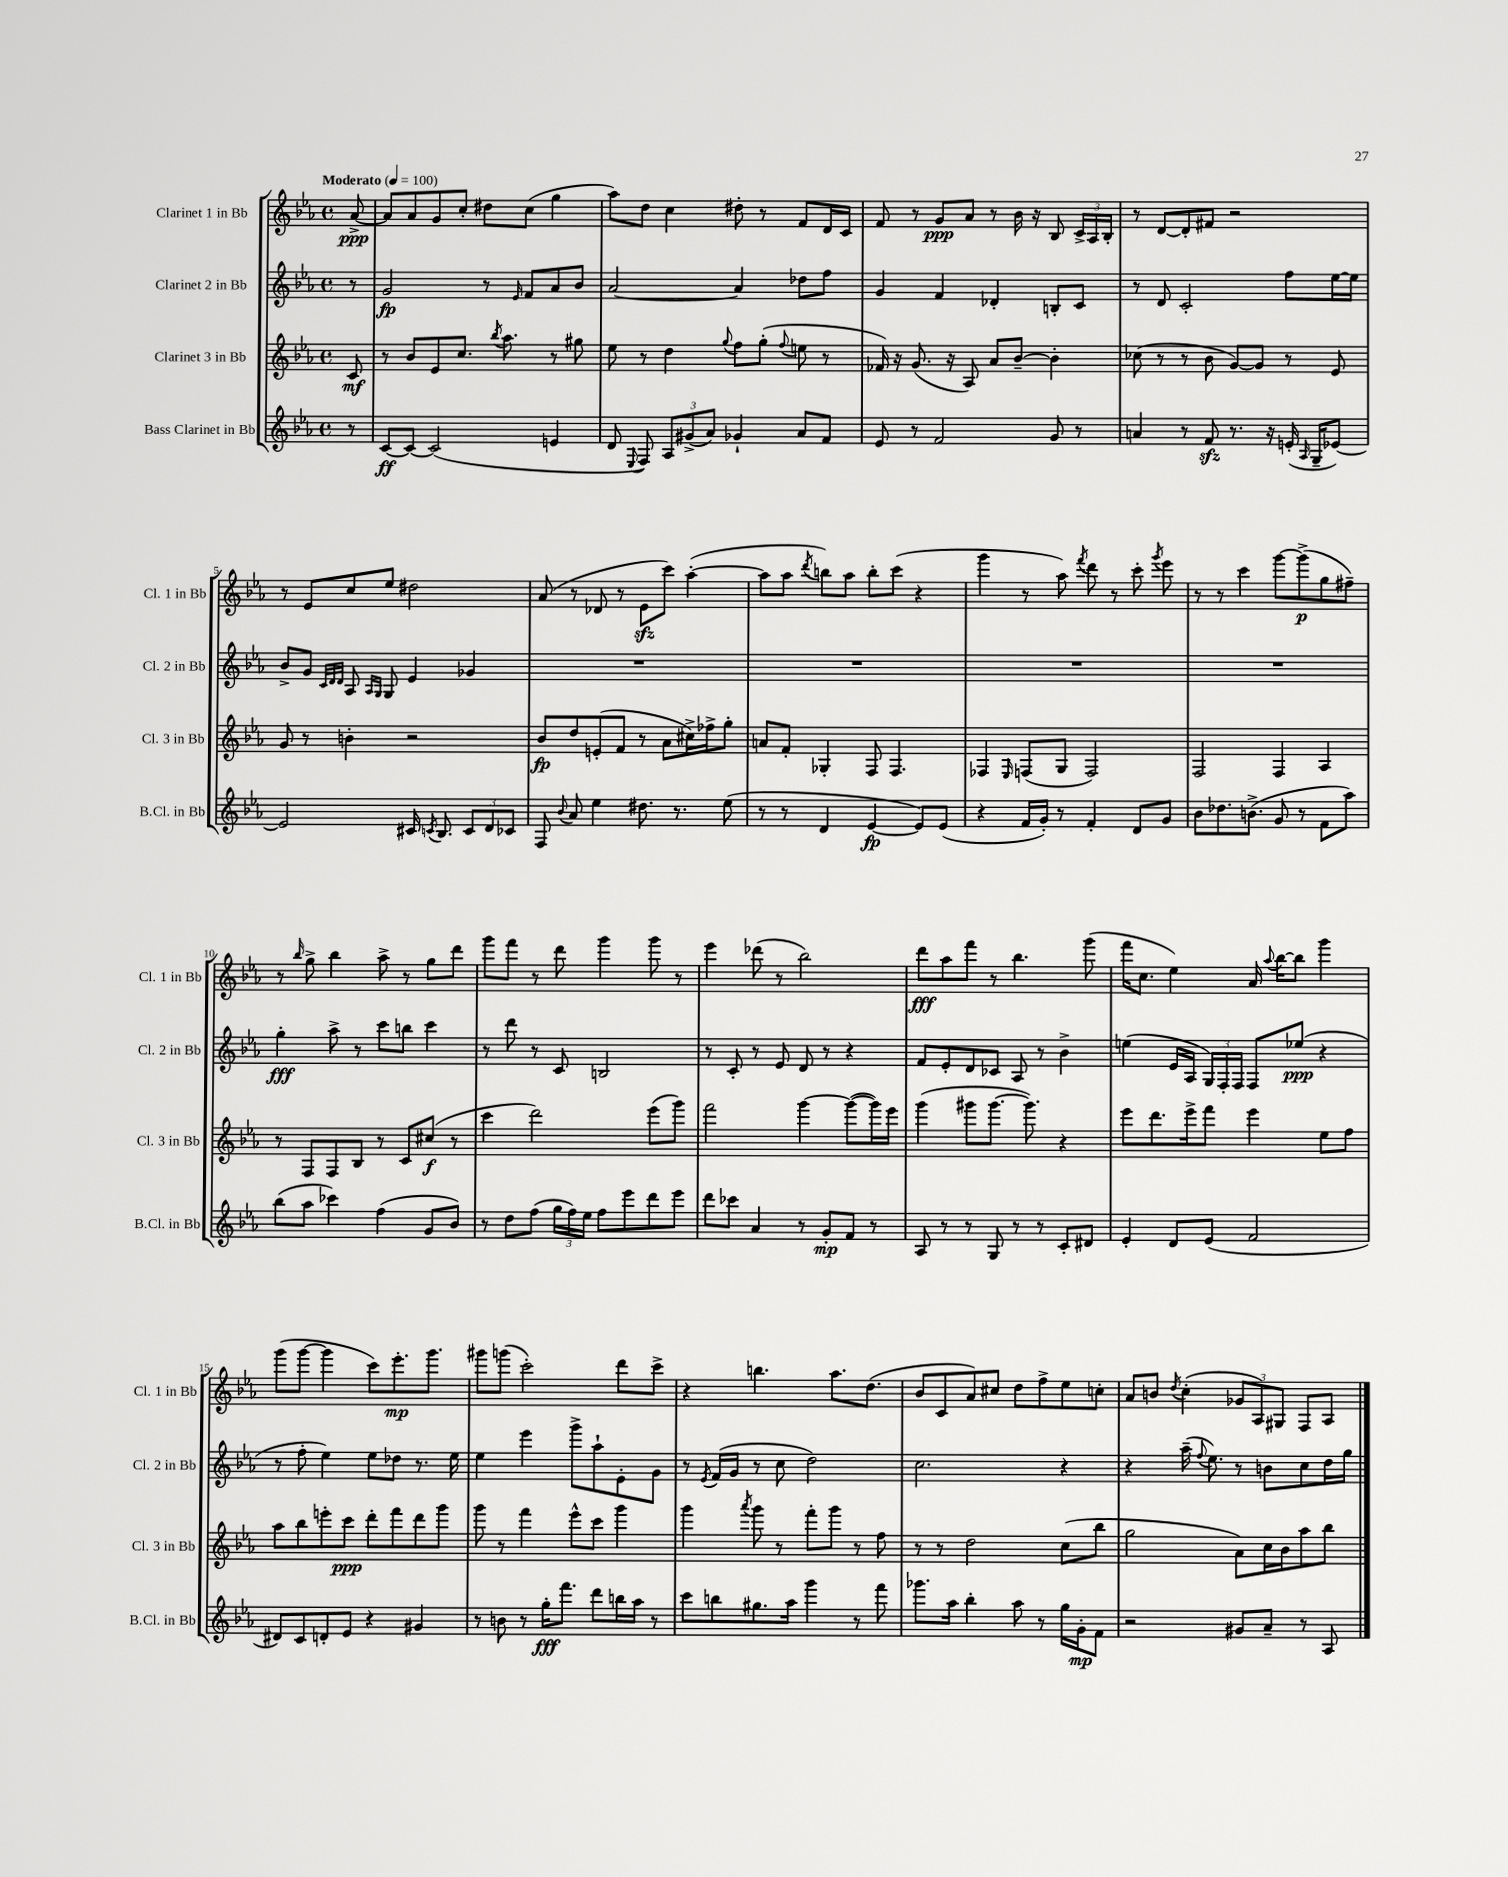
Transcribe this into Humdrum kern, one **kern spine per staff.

**kern	**kern	**kern	**kern
*staff4	*staff3	*staff2	*staff1
*clefG2	*clefG2	*clefG2	*clefG2
*k[b-e-a-]	*k[b-e-a-]	*k[b-e-a-]	*k[b-e-a-]
*M4/4	*M4/4	*M4/4	*M4/4
*met(c)	*met(c)	*met(c)	*met(c)
*MM100	*MM100	*MM100	*MM100
8r	8c	8r	[8a-^
=	=	=	=
[8c	8r	2g	8a-]
8c_	8b-	.	8a-
(2c]	8e-	.	8g
.	8.cc	.	8cc'
.	.	8r	8dd#
.	8qbb-	.	.
.	8.aa-	.	.
.	.	16qqe-	.
.	.	8f	(8cc
4e	8r	8a-	4gg
.	8gg#	8b-	.
=	=	=	=
8d	8ee-	[2a-	8aa-)
8qqE-	.	.	.
8F)	8r	.	8dd
12A-	4dd	.	4cc
(12g#^	.	.	.
12a-)	.	.	.
.	8qqgg	.	.
4g-`	8ff	4a-]	8dd#'
.	(8gg'	.	8r
.	8qqff	.	.
8a-	8ee	8dd-	8f
8f	8r	8ff	16d
.	.	.	16c
=	=	=	=
8e-	16f-)	4g	8f
.	16r	.	.
8r	(8.g	.	8r
2f	.	4f	8g
.	16r	.	.
.	8A-)	.	8a-
.	8a-	4d-'	8r
.	[8b-~	.	16b-
.	.	.	16r
8g	4b-']	8B'	8B-
8r	.	8c	24c^
.	.	.	24A-
.	.	.	24B-'
=	=	=	=
4a	(8cc-	8r	8r
.	8r	8d	[8d
8r	8r	2c'	8d']
8f	8b-	.	8f#
8.r	[8g)	.	2r
.	8g]	.	.
16r	.	.	.
(16e'	8r	8ff	.
16qqA-	.	.	.
16G~	.	.	.
[8e-)	8e-	[16ee-	.
.	.	16ee-]	.
=	=	=	=
2e-]	8g	8b-^	8r
.	8r	8g	8e-
.	.	32qqc	.
.	.	32qqd	.
.	.	32qqd	.
.	4b'	8A-	8cc
.	.	16qqA-	.
.	.	16qqG	.
.	.	8G	8ee-
16c#	2r	4e-	2dd#
8qc	.	.	.
8.B-	.	.	.
12c	.	4g-	.
12d	.	.	.
12c-	.	.	.
=	=	=	=
8F	8b-	1r	(8a-
8qqb-	.	.	.
8a-	8dd	.	8r
4ee-	(8e'	.	8d-
.	8f	.	8r
8.dd#	8r	.	8e-
.	8a-	.	8ccc)
8.r	.	.	.
.	16cc#^)	.	([4aa-'
.	16ff-^	.	.
(8ee-	8gg'	.	.
=	=	=	=
8r	8a	1r	8aa-]
8r	8f'	.	8aa-
.	.	.	8qddd
4d	4G-'	.	8bb)
.	.	.	8aa-
[4e-	8F	.	8bb'
.	4.F	.	(8ccc
8e-])	.	.	4r
(8e-	.	.	.
=	=	=	=
4r	4F-	1r	4ggg
.	16qqE-	.	.
16f	(8F	.	8r
16g')	.	.	.
8r	8G	.	8aa-)
.	.	.	8qfff
4f'	2F)	.	8ddd
.	.	.	8r
8d	.	.	8ccc'
.	.	.	8qggg
8g	.	.	8eee-
=	=	=	=
8b-	2F	1r	8r
8.dd-	.	.	8r
.	.	.	4ccc
(8.b^	.	.	.
8g	4F	.	[8ggg
8r	.	.	(8ggg^]
8f	4A-	.	8gg
8aa-)	.	.	8ff#~)
=	=	=	=
(8bb-	8r	4gg'	8r
.	.	.	16qqbb-
8aa-	8F	.	8gg^
4ccc-)	8F	8aa-^	4bb-
.	8B-	8r	.
(4ff	8r	8ccc	8aa-^
.	8c	8bb	8r
8g	(8cc#	4ccc	8gg
8b-)	8r	.	8ddd
=	=	=	=
8r	4ccc	8r	8ggg
8dd	.	8ddd	8fff
(8ff	2ddd)	8r	8r
24gg	.	8c	8ddd
24ff)	.	.	.
24ee-	.	.	.
8ff	.	2B	4ggg
8eee-	.	.	.
8ddd	(8eee-	.	8ggg
8eee-	8ggg)	.	8r
=	=	=	=
8ddd	2fff	8r	4eee-
8ccc-	.	8c'	.
4a-	.	8r	(8ddd-
.	.	8e-	8r
8r	[4ggg	8d	2bb-)
8g'	.	8r	.
8f	(8ggg_	4r	.
8r	16ggg])	.	.
.	16eee-	.	.
=	=	=	=
8A-	(4ggg	8f	8ddd
8r	.	8e-'	8aa-
8r	8ggg#	8d	8fff
8G	[8.ggg#	8c-	8r
8r	.	8A-	4.bb-
.	8.ggg#])	.	.
8r	.	8r	.
8c'	4r	4b-^	.
8d#	.	.	(8ggg
=	=	=	=
4e-'	8eee-	(4ee	16fff
.	.	.	8.cc
.	8.ddd	.	.
8d	.	16e-	4ee-)
.	16eee-^	16A-	.
(8e-	8fff	24G)	.
.	.	24F'	.
.	.	24F	.
2f	4eee-	8F	16a-
.	.	.	8qqaa-
.	.	.	[16bb-
.	.	(8ee-	8bb-]
.	8ee-	4r	4ggg
.	8ff	.	.
=	=	=	=
8d#)	8aa-	8r	(8ggg
8c	8bb-	8ff'	[8ggg
8d'	8eee'	4ee-)	4ggg]
8e-	8ccc	.	.
4r	8ddd'	8ee-	8ccc)
.	8fff	8dd-	8.eee-'
4g#	8ddd	8.r	.
.	.	.	8.ggg
.	8ggg	.	.
.	.	16ee-	.
=	=	=	=
8r	8ggg	4ee-	8ggg#
8b	8r	.	(8ggg
8r	4fff	4eee-	2ccc')
16gg'	.	.	.
8.fff	.	.	.
.	8eee-^^	8ggg^	.
8ddd	8ccc	8aa-`	.
16bb	4ggg	8e-'	8ddd
16aa-	.	.	.
8r	.	8g	8ccc^
=	=	=	=
8ccc	4ggg	8r	4r
.	.	8qe-	.
8bb	.	(16f	.
.	.	16g	.
.	8qaaa-	.	.
8.gg#	8ggg	8r	4.bb
.	8r	8cc	.
16aa-	.	.	.
4ggg	8fff'	2dd)	.
.	8ggg	.	8.aa-
8r	8r	.	.
.	.	.	(8.dd
8fff	8ff	.	.
=	=	=	=
8.ggg-	8r	2.cc	8b-
.	8r	.	8c
16aa-	.	.	.
4bb-'	2dd	.	8a-)
.	.	.	8cc#
8aa-	.	.	8dd
8r	.	.	8ff^
16gg	(8cc	4r	8ee-
16g'	.	.	.
8f	8bb-	.	8cc'
=	=	=	=
2r	2gg	4r	8a-
.	.	.	8b
.	.	.	8qdd
.	.	(16aa-~	(4cc'
.	.	8qqff	.
.	.	8.ee-)	.
8g#	8a-)	8r	12g-
.	.	.	12A-)
8a-~	16cc	8b	.
.	.	.	12G#
.	16b-	.	.
8r	8aa-	8cc	8F
8A-	8bb-	16dd	8A-
.	.	16gg	.
==	==	==	==
*-	*-	*-	*-
